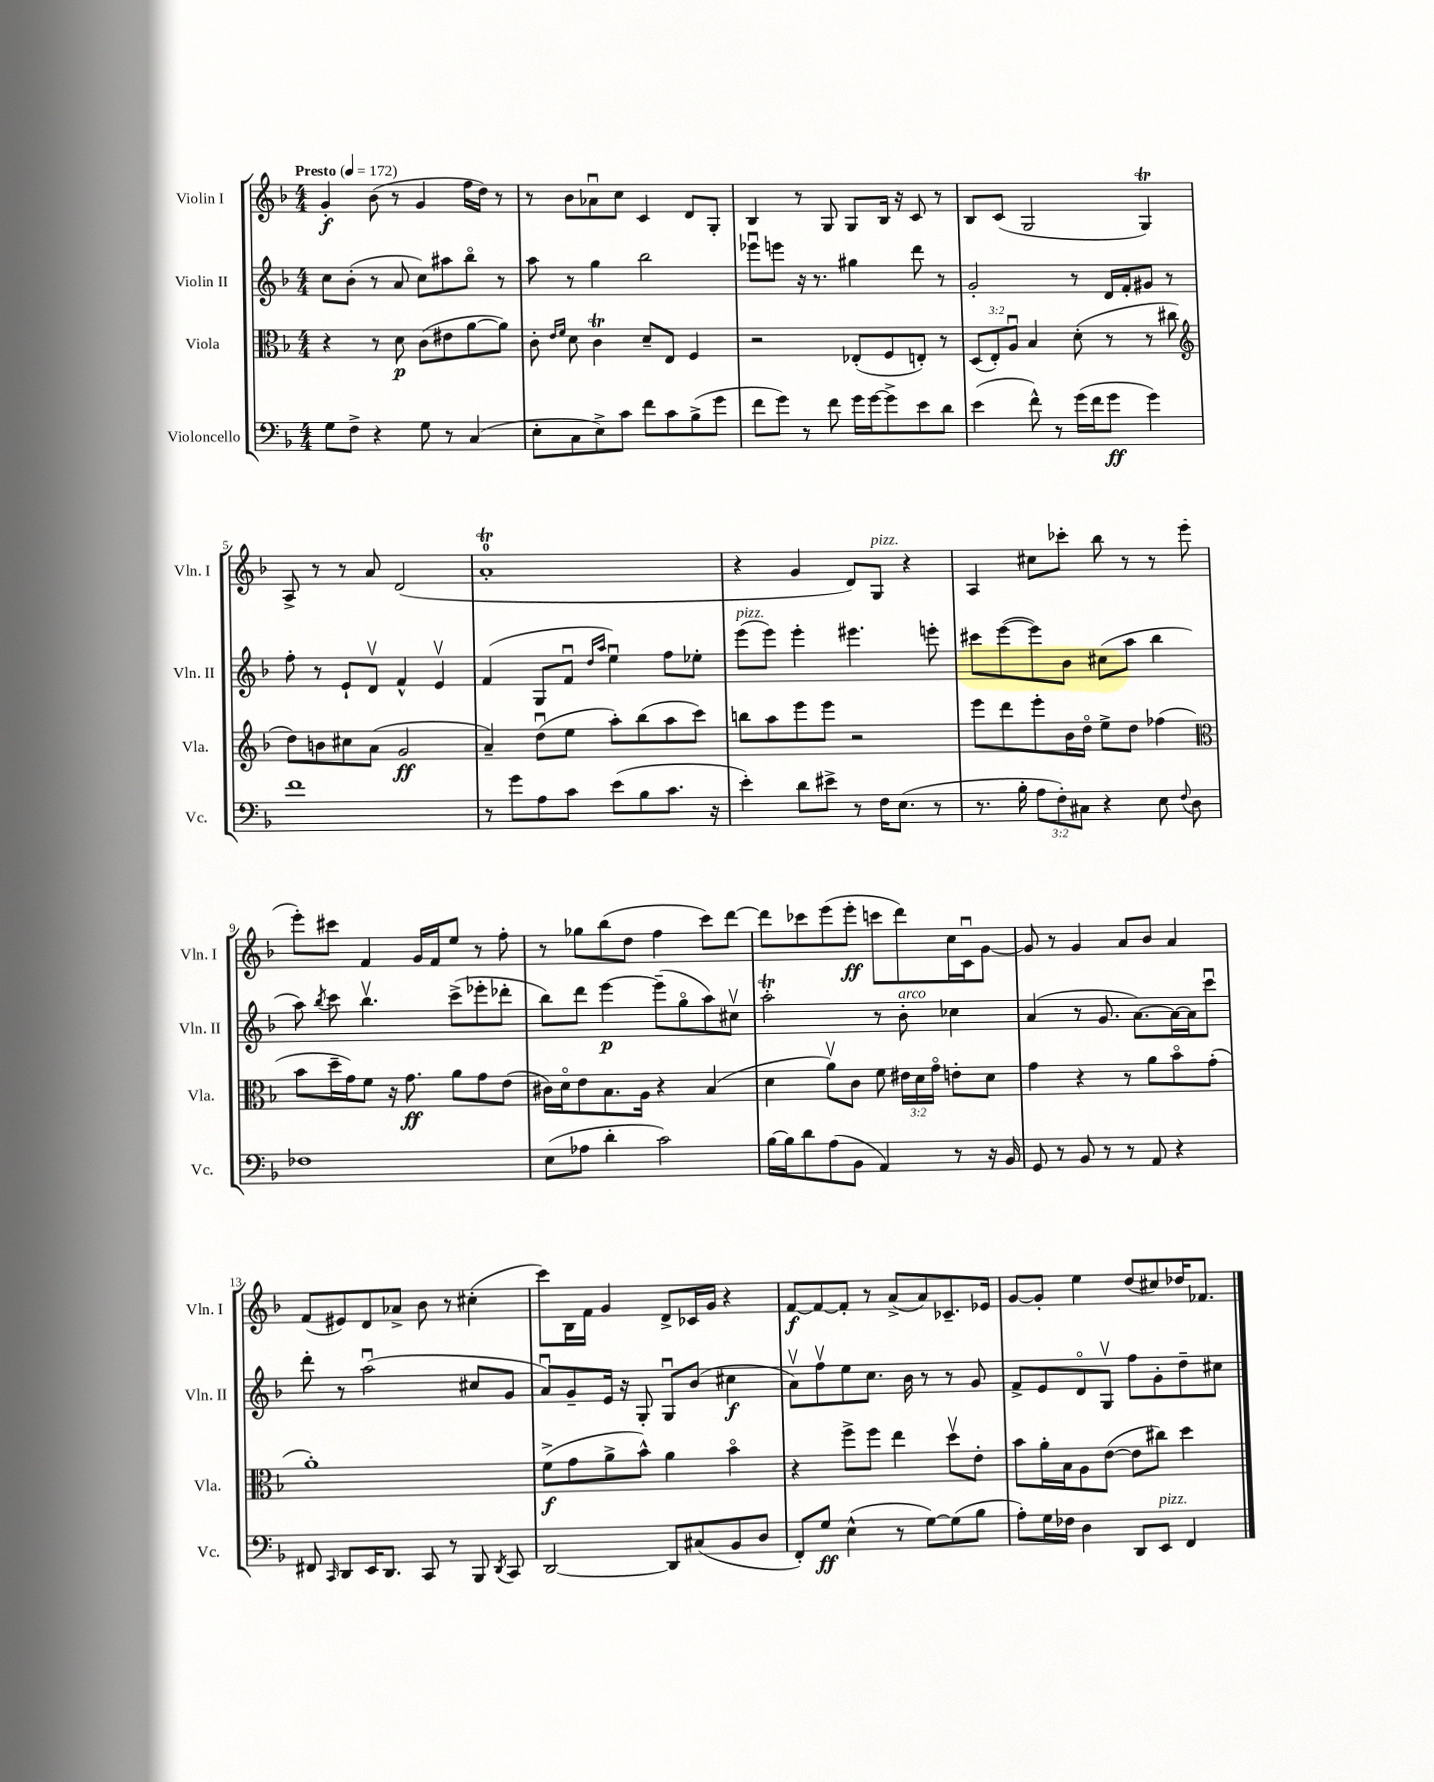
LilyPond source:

<<
\new StaffGroup <<
\new Staff = "s0" \with { instrumentName = "Violin I" shortInstrumentName = "Vln. I" } {
    \clef treble \key f \major \numericTimeSignature \time 4/4 \tempo "Presto" 4 = 172
    \autoBeamOff g'4-.\f bes'8( r8 g'4 f''16[ d''16]) r8 |
    r8 bes'8[ aes'8\downbow c''8] c'4 d'8[ g8]-. |
    bes4 r8 g8 g8[ bes16] r16 c'8 r8 |
    bes8[ c'8]( g2 g4\trill) |
    a8-> r8 r8 a'8 d'2( |
    a'1-0-.\trill |
    r4 g'4 d'8[) g8]^\markup { \italic "pizz." } r4 |
    a4 cis''8[ ces'''8]-. bes''8 r8 r8 e'''8( |
    e'''8[-.) cis'''8] f'4 g'16[ f'16 e''8] r8 f''8-. |
    r8 ges''8[ bes''8( d''8] f''4 c'''8[) d'''8]~ |
    d'''8[ ces'''8 e'''8( e'''8]-.\ff c'''8[ d'''8) c''16 c'16\downbow g'8]~ |
    g'8 r8 g'4 a'8[ bes'8] a'4 |
    f'8[( eis'8) d'8 aes'8]-> bes'8 r8 cis''4-.( |
    c'''8[) bes16 f'16] g'4 d'8[-> ces'16 g'16] r4 |
    f'8[~\f f'8~ f'8]-. r8 a'8[->( a'8) ces'8.-- ees'16] |
    g'8[~ g'8]-. e''4 d''8[( cis''8) des''16 fes'8.] \bar "|." |
}
\new Staff = "s1" \with { instrumentName = "Violin II" shortInstrumentName = "Vln. II" } {
    \clef treble \key f \major \numericTimeSignature \time 4/4
    \autoBeamOff c''8[ bes'8]-.( r8 a'8 c''8[) ais''8 bes''8]\flageolet r8 |
    a''8 r8 g''4 bes''2 |
    ees'''8[\downbow e'''8] r16 r8. gis''4 d'''8 r8 |
    g'2-. r8 d'16[ f'16-. gis'8] r8 |
    f''8-. r8 e'8[-! d'8]\upbow f'4-^ e'4\upbow |
    f'4( g8[ f'8]\downbow \grace { d''16[ a''16] } e''4\downbow) f''8[ ees''8]-. |
    e'''8[^\markup { \italic "pizz." }( e'''8]) e'''4-. eis'''4. e'''8-. |
    cis'''8[ e'''8~( e'''8) bes'8] cis''8[( a''8] bes''4 |
    a''8) \acciaccatura { bes''8 } c'''8 bes''4.\upbow c'''8[->( ees'''8-. des'''8]-. |
    bes''8[) d'''8] e'''4~\p e'''8[--( g''8\flageolet a''8) cis''8]\upbow |
    a''2-.\trill r8 bes'8-.^\markup { \italic "arco" } ces''4 |
    a'4( r8 g'8. a'8.[~) a'16~ a'16 c'''8]\downbow |
    d'''8-. r8 a''2\downbow( cis''8[ g'8] |
    a'8[\downbow) g'8-- e'16] r16 g8-. g8[\downbow bes'8]( cis''4\f |
    a'8[\upbow) f''8\upbow e''8 c''8.] bes'16 r8 r8 g'8 |
    f'8[-> e'8 d'8\flageolet g8]\upbow f''8[ g'8-. d''8-- cis''8] \bar "|." |
}
\new Staff = "s2" \with { instrumentName = "Viola" shortInstrumentName = "Vla." } {
    \clef alto \key f \major \numericTimeSignature \time 4/4 \override Staff.TupletNumber.text = #tuplet-number::calc-fraction-text
    \autoBeamOff r4 r8 d'8\p c'8[( eis'8 a'8~ a'8]) |
    c'8-. \grace { e'16[ f'16] } d'8 c'4\trill d'8[-- e8] f4 |
    r2 ees8[-.( f8 e8]-.) r8 |
    \tuplet 3/2 { d8[( e8-.) a8]\downbow } bes4 d'8-.( r8 r8 cis''8 |
    \clef treble d''8[) b'8 cis''8 a'8]( g'2\ff |
    a'4--) d''8[\downbow( e''8] a''8[-.) bes''8( a''8 c'''8]) |
    b''8[ a''8 e'''8 e'''8] r2 |
    e'''8[ d'''8 e'''8-. bes'16 d''16]\flageolet e''8[-> d''8] fes''4( |
    \clef alto bes'8[ d''16-- g'16) f'8] r16 g'8.\ff a'8[ g'8 e'8]( |
    cis'16[) d'16\flageolet e'8 bes8. a16] r4 bes4( |
    d'4 a'8[\upbow) c'8] f'8 \tuplet 3/2 { eis'16[ d'16 g'16]\flageolet } e'8[-. d'8] |
    g'4 r4 r8 a'8[ bes'8\flageolet g'8]-.( |
    a'1-.) |
    f'8[->\f( g'8 a'8-> bes'8]-^) a'4 bes'4\flageolet |
    r4 f''8[-> f''8] e''4 d''8[\upbow e'8]-. |
    bes'8[ a'16-. bes16 a8 e'8]~( e'8[ cis''8]) d''4 \bar "|." |
}
\new Staff = "s3" \with { instrumentName = "Violoncello" shortInstrumentName = "Vc." } {
    \clef bass \key f \major \numericTimeSignature \time 4/4 \override Staff.TupletNumber.text = #tuplet-number::calc-fraction-text
    \autoBeamOff g8[ f8]-> r4 g8 r8 c4( |
    e8[-. c8 e8->) c'8] f'8[ c'8 bes8->( g'8] |
    f'8[ g'8]) r8 f'8 g'16[ g'16~ g'8-> e'8 d'8] |
    e'4( f'8-^) r8 g'16[( f'16 g'8]\ff g'4) |
    f'1 |
    r8 g'8[ a8 c'8] e'8[( bes8 c'8.] r16 |
    e'4-.) d'8[ eis'8]-> r8 f16[ e8.]( r8 |
    r8. bes16-. \tuplet 3/2 { a8[ f8-.) cis8] } r4 e8 \appoggiatura { f8 } d8 |
    fes1 |
    e8[( aes8] d'4-. c'2) |
    bes16[~ bes16 d'8 a8( bes,8] a,4) r8 r16 bes,16 |
    g,8 r8 bes,8 r8 r8 a,8 r4 |
    fis,8 \grace { c,16 } d,8[ e,16 d,8.] c,8 r8 bes,,8 \acciaccatura { d,8 } c,8 |
    d,2~ d,8[ cis8( bes,8 d8] |
    f,8[-.) g8]\ff e4-^( r8 g8[~) g8( bes8] |
    a8[-.) g16 fes16] d4 d,8[ e,8]^\markup { \italic "pizz." } f,4 \bar "|." |
}
>>
>>
